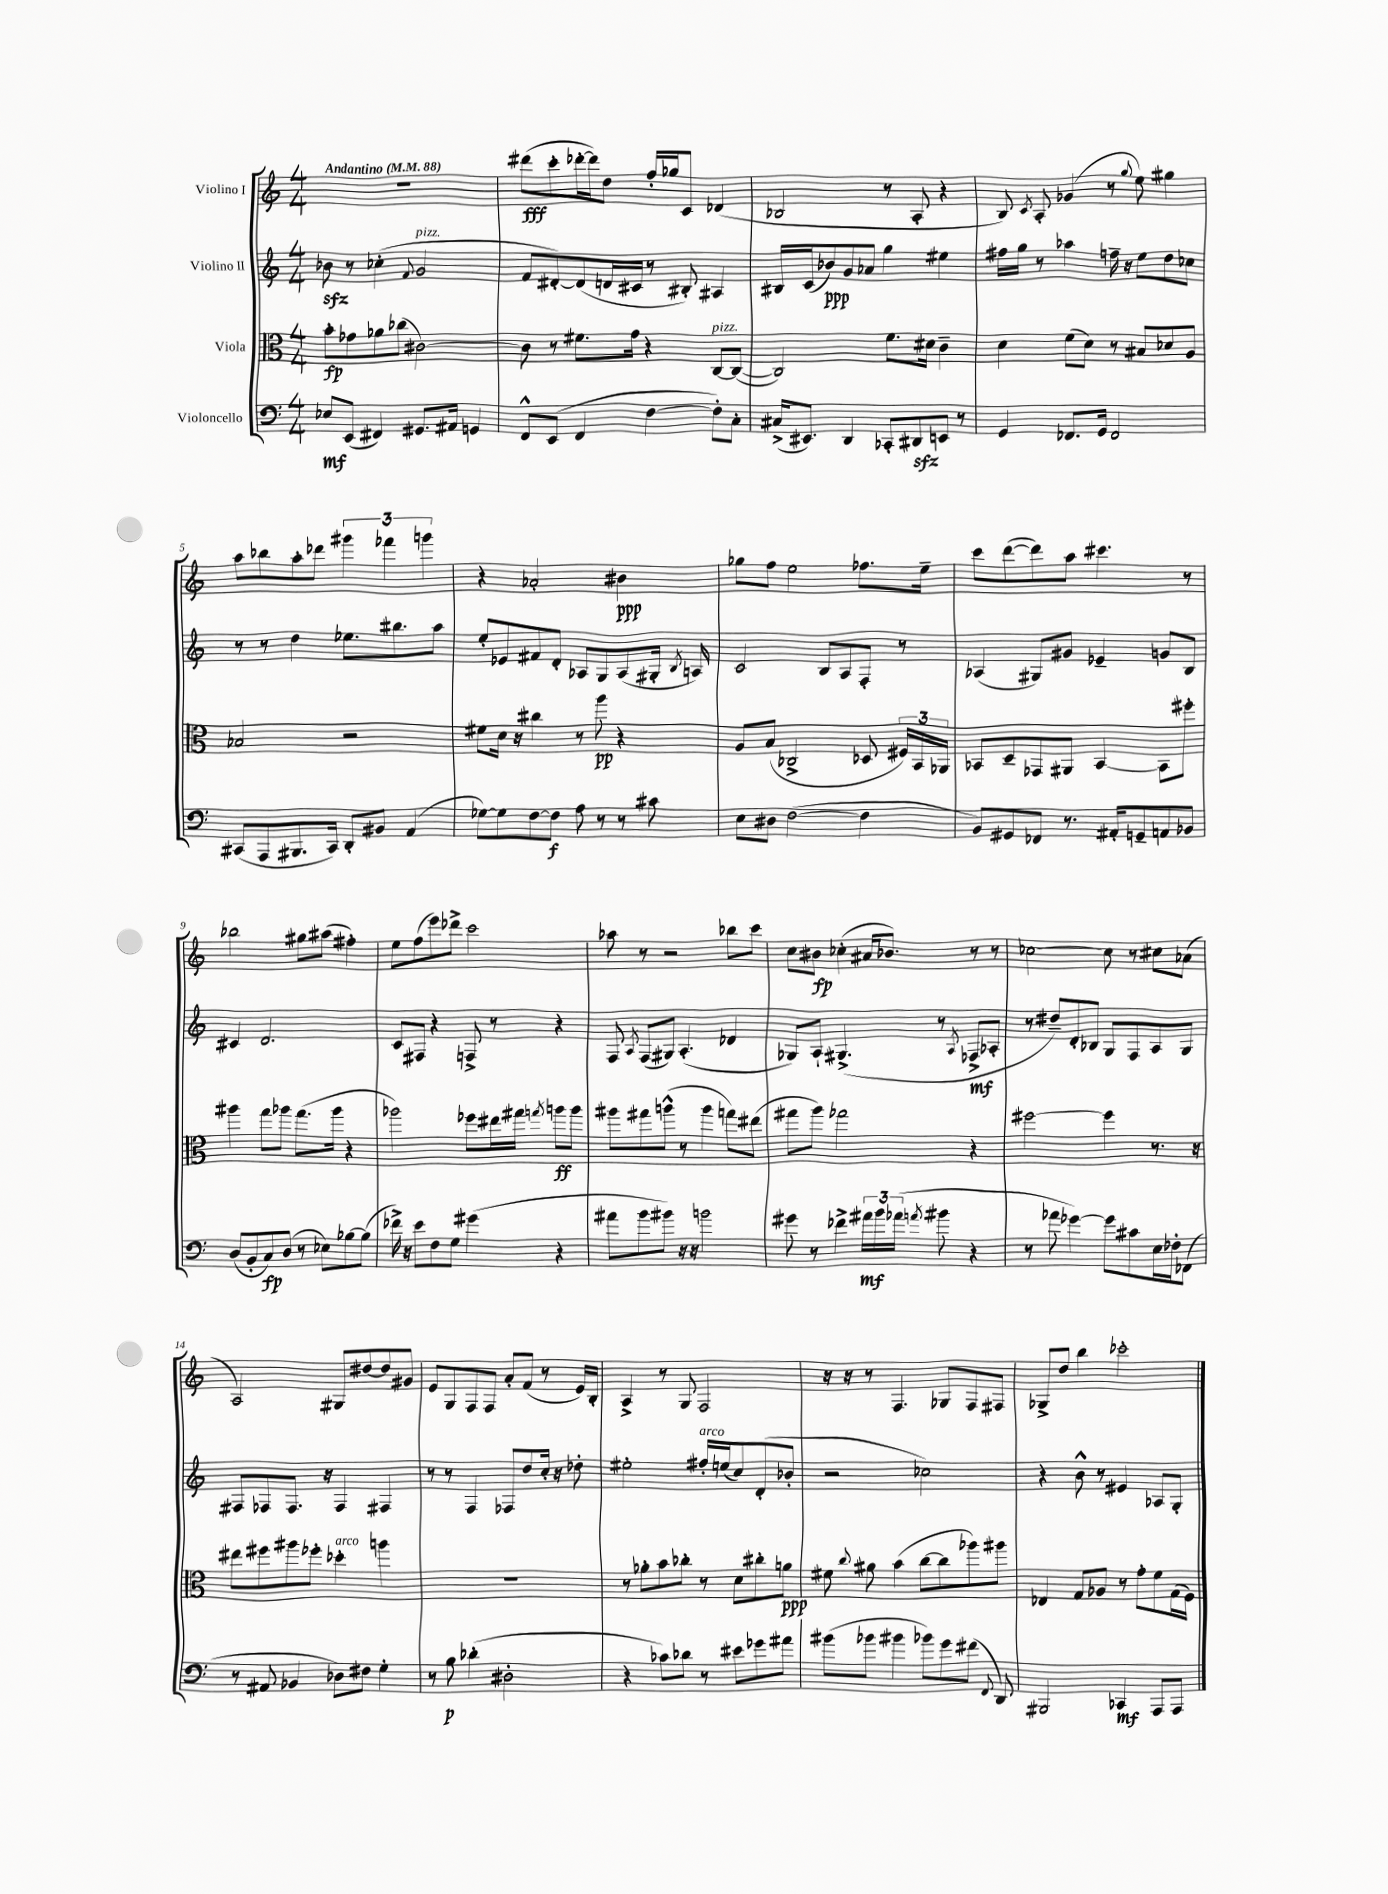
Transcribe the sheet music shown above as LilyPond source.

<<
\new StaffGroup <<
\new Staff = "s0" \with { instrumentName = "Violino I" } {
    \clef treble \key c \major \numericTimeSignature \time 4/4 \tempo "Andantino" 4 = 88
    \autoBeamOff R1 |
    dis'''8[\fff( c'''8-. des'''16~-. des'''16) d''8] f''16[-. ges''16 c'8] des'4( |
    bes2 r8 a8-. r4 |
    b8) \acciaccatura { c'8 } a8-. ges'4( r8 \appoggiatura { g''8 } e''8) gis''4 |
    a''8[ bes''8 a''8-. des'''8] \tuplet 3/2 { gis'''4 fes'''4 g'''4 } |
    r4 aes'2-. bis'4\ppp |
    ges''8[ f''8] e''2 fes''8.[ e''16]-- |
    c'''8[ d'''8~( d'''8) a''8] cis'''4. r8 |
    bes''2 gis''8[ ais''8]( fis''4-.) |
    e''8[ f''8( e'''8) des'''8]-> c'''2 |
    aes''8 r8 r2 bes''8[ c'''8] |
    c''8[ bis'8]\fp ces''4-.( ais'16[ bes'8.]) r8 r8 |
    ces''2~ ces''8 r8 cis''8[ aes'8]( |
    a2) gis8[ dis''8~ dis''8 gis'8] |
    e'8[ g8 f8 f8] a'8[-. f'8]( r8 e'16[) b16]-. |
    a4-> r8 g8 f2 |
    r16 r16 r8 f4. ges8[ f8 fis8] |
    ges8[-> d''8] b''4 ces'''2-. \bar "|." |
}
\new Staff = "s1" \with { instrumentName = "Violino II" } {
    \clef treble \key c \major \numericTimeSignature \time 4/4
    \autoBeamOff bes'8\sfz r8 ces''4-.( \appoggiatura { f'8 } g'2^\markup { \italic "pizz." } |
    f'8[ dis'8~-.) dis'8( d'16 cis'16] r8 bis8-.) ais4 |
    bis16[ c'16( bes'8\ppp) g'8 aes'8] g''4 eis''4 |
    fis''16[ g''16] r8 aes''4 f''16-- r16 e''8[ d''8 ces''8] |
    r8 r8 d''4 ees''8.[ bis''8. a''8] |
    e''8[-. ees'8 fis'8 d'8]-. aes8[ g8 aes8( gis16]-. \acciaccatura { b8 } a16) |
    c'2 b8[ a8 f8]-. r8 |
    aes4( gis8[) gis'8] ees'4-- g'8[ b8] |
    cis'4 d'2. |
    c'8[ fis8] r4 f8-> r8 r4 |
    f8 \acciaccatura { a8 } f8[( gis8]) a4.-.( des'4 |
    ges8[) a8]-! gis4.->( r8 \acciaccatura { a8 } fes8[->\mf aes8]-. |
    r8 dis''8[--) d'8-. bes8] g8[ f8 a8 g8] |
    fis8[ fes8 fes8.] r16 fes4 fis4 |
    r8 r8 f4 fes8[ d''8 c''16]-. r16 des''8-. |
    eis''2-. fis''16[-.^\markup { \italic "arco" } e''16( c''8) d'8-.( bes'8]-. |
    r2 ces''2) |
    r4 b'8-^ r8 eis'4 aes8[ g8]-. \bar "|." |
}
\new Staff = "s2" \with { instrumentName = "Viola" } {
    \clef alto \key c \major \numericTimeSignature \time 4/4
    \autoBeamOff b'8[-.\fp ges'8 aes'8 ces''8]( cis'2~) |
    cis'8 r8 fis'8.[ g'16] r4 c8[~^\markup { \italic "pizz." } c8]~( |
    c2) f'8.[ dis'16] c'4-- |
    d'4 f'8[( d'8]) r8 bis8[ des'8 a8] |
    bes2 r2 |
    fis'8[ d'16] r16 cis''4 r8 a''8\pp r4 |
    a8[ b8]( ces2-> des8 \tuplet 3/2 { fis16[) b,16 aes,16] } |
    bes,8[ d8-- ges,8 ais,8] bes,4~ bes,8[ fis''8]-. |
    ais''4 g''8[ aes''8] g''8.[( aes''16] r4 |
    aes''2) fes''8[ eis''16 gis''16] \acciaccatura { g''8 } a''8[\ff a''8] |
    ais''8[ gis''8 a''8]-^( r8 a''4 g''8[) eis''8]( |
    gis''8[ a''8]) ges''2 r4 |
    fis''2~ fis''4 r8. r16 |
    eis''8[ fis''8 ais''8 fes''8]-. des''4-.^\markup { \italic "arco" } a''4 |
    R1 |
    r8 aes'8[-. b'8 ces''8]-. r8 d'8[ cis''8-. a'8]\ppp |
    fis'8 \appoggiatura { c''8 } ais'8 b'4( c''8[~ c''8 aes''8) ais''8] |
    ees4 g8[ aes8] r8 g'8[-. f'8 g16( f16]) \bar "|." |
}
\new Staff = "s3" \with { instrumentName = "Violoncello" } {
    \clef bass \key c \major \numericTimeSignature \time 4/4
    \autoBeamOff ees8[\mf e,8]( fis,4) gis,8.[ ais,16] g,4 |
    f,8[-^ e,8]( f,4 f4~ f8[-.) c8]-. |
    cis16[->( eis,8.]) d,4 ces,8[-. dis,8\sfz e,8] r8 |
    g,4 fes,8.[ g,16] fes,2 |
    cis,8[( a,,8 bis,,8. cis,16]) d,8[-. bis,8] a,4( |
    ges8[~) ges8 f8~ f8]\f a8 r8 r8 cis'8 |
    e8[ dis8] f2~( f4 |
    b,8[) gis,8 fes,8] r8. ais,16[-. g,8-- a,8 bes,8] |
    d8[( b,8-. c8\fp) d8]( r8 ees8[) bes8~ bes8]( |
    fes'16->) r16 e'8[ f8 g8] gis'4( r4 |
    ais'8[ b'8 bis'8]) r16 r16 b'2 |
    gis'8 r8 fes'4-> \tuplet 3/2 { ais'16[\mf b'16 aes'16]( } \acciaccatura { a'8 } bis'8 r4 |
    r8 aes'8 ges'4~) ges'8[ cis'8 e16 fes16-. fes,8]( |
    r8 ais,8 bes,4 des8[) fis8] g4-. |
    r8 b8\p des'4-.( dis2-. |
    r4 ces'8[) des'8] r8 eis'8[ ges'8 ais'8] |
    bis'8[( bes'8] bis'4 bes'8[) g'8 fis'8]( \appoggiatura { f,8 } d,8) |
    bis,,2 ces,4\mf a,,8[ a,,8] \bar "|." |
}
>>
>>
